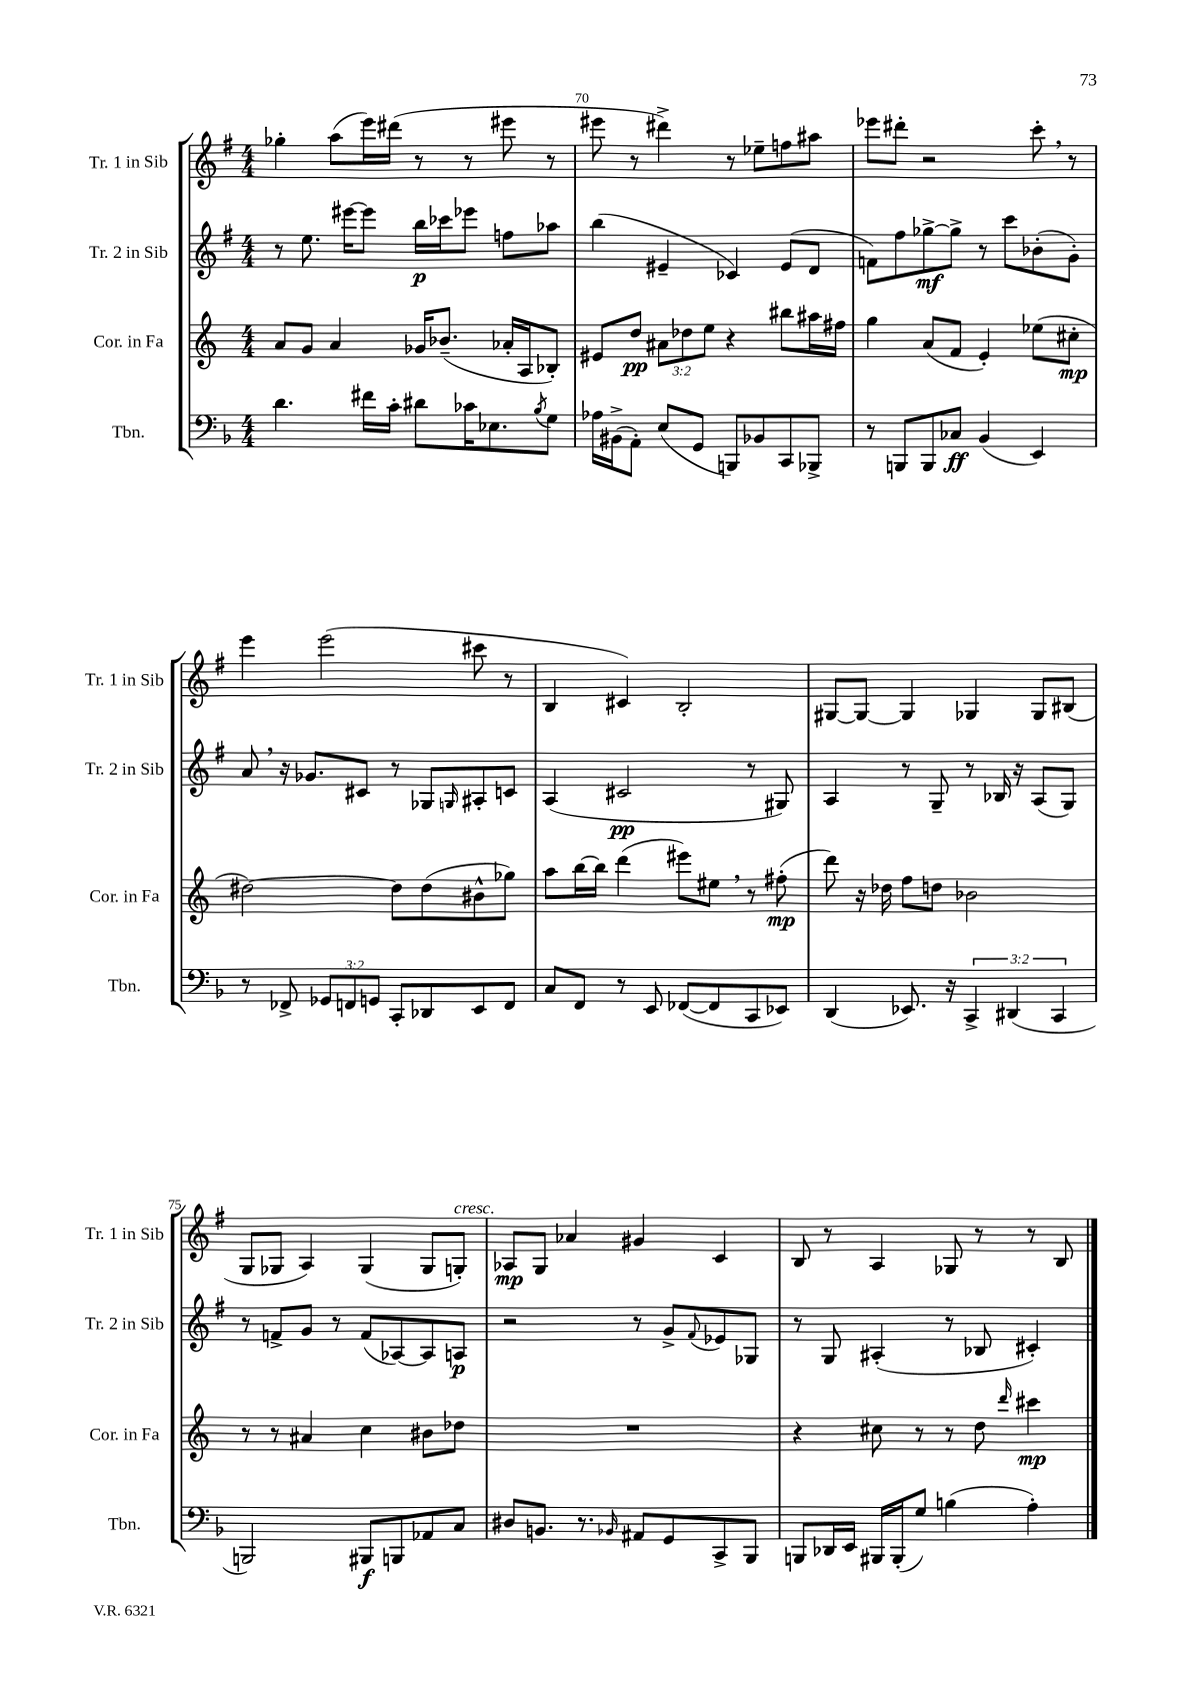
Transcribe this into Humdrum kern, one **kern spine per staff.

**kern	**dynam	**kern	**dynam	**kern	**dynam	**kern	**dynam
*part4	*part4	*part3	*part3	*part2	*part2	*part1	*part1
*staff4	*staff4	*staff3	*staff3	*staff2	*staff2	*staff1	*staff1
*I"Tbn.	*	*I"Cor. in Fa	*	*I"Tr. 2 in Sib	*	*I"Tr. 1 in Sib	*
*I'Tbn.	*	*I'Cor. in Fa	*	*I'Tr. 2 in Sib	*	*I'Tr. 1 in Sib	*
*clefF4	*	*clefG2	*	*clefG2	*	*clefG2	*
*k[b-]	*	*k[]	*	*k[f#]	*	*k[f#]	*
*M4/4	*	*M4/4	*	*M4/4	*	*M4/4	*
=69	=69	=69	=69	=69	=69	=69	=69
4.d\	.	8a/L	.	8r	.	4gg-X'\	.
.	.	8g/J	.	8.ee\	.	.	.
.	.	4a/	.	.	.	(8aa\L	.
.	.	.	.	[16eee#X\KL	.	.	.
16f#X\LL	.	.	.	8eee#\J]	.	16eee\L)	.
16c'\JJ	.	.	.	.	.	(16ddd#X\JJ	.
8d#X\L	.	16g-X/KL	.	16bb\LL	p	8r	.
.	.	(8.b-X~/J	.	16ccc-X\J	.	.	.
16c-X\K	.	.	.	8eee-X\J	.	8r	.
8.E-X\	.	.	.	.	.	.	.
.	.	16a-X'/LL	.	8ffn\L	.	8eee#X\	.
.	.	16A/J	.	.	.	.	.
8qB-/	.	.	.	.	.	.	.
8G\J	.	8B-X'/J)	.	8aa-X\J	.	8r	.
=70	=70	=70	=70	=70	=70	=70	=70
16A-X\LL	.	8e#X/L	.	(4bb\	.	8eee#X\	.
(16BB#X^\J	.	.	.	.	.	.	.
8AA'\J)	.	8dd/J	pp	.	.	8r	.
(8E/L	.	12a#X\L	.	4e#X~/	.	4ddd#X^\)	.
.	.	12dd-X\	.	.	.	.	.
8GG/J	.	.	.	.	.	.	.
.	.	12ee\J	.	.	.	.	.
8BBBn/L)	.	4r	.	4c-X/)	.	8r	.
8BB-X/	.	.	.	.	.	8ee-X~\L	.
8CC/	.	8bb#X\L	.	(8e#/L	.	8ffn\	.
8BBB-X^/J	.	16aa#X\L	.	8d/J	.	8aa#X\J	.
.	.	16ff#X\JJ	.	.	.	.	.
=71	=71	=71	=71	=71	=71	=71	=71
8r	.	4gg\	.	8fn\L)	.	8eee-X\L	.
8BBBn/L	.	.	.	8ff#\	.	8ddd#X'\J	.
8BBB/	.	(8a/L	.	[8gg-X^\	mf	2r	.
8C-X/J	ff	8f/J	.	8gg-^\J]	.	.	.
(4BB-/	.	4e'/)	.	8r	.	.	.
.	.	.	.	8ccc\L	.	.	.
4EE/)	.	(8ee-X\L	.	(8b-X'\	.	8ccc',\	.
.	.	8cc#X'\J	mp	8g'\J)	.	8r	.
!!LO:LB:g=z
=72	=72	=72	=72	=72	=72	=72	=72
8r	.	[2dd#X\)	.	8a,/	.	4eee\	.
8FF-X^/	.	.	.	16r	.	.	.
.	.	.	.	8.g-X/L	.	.	.
12GG-X/L	.	.	.	.	.	(2eee\	.
12FFn/	.	.	.	.	.	.	.
.	.	.	.	8c#X/J	.	.	.
12GGn/J	.	.	.	.	.	.	.
8CC'/L	.	8dd#\L]	.	8r	.	.	.
8DD-X/	.	(8dd#\	.	8G-X/L	.	.	.
.	.	.	.	16qqGn/	.	.	.
8EE/	.	8b#X^^\	.	8A#X'/	.	8ccc#X\	.
8FF/J	.	8gg-X\J)	.	8cn/J	.	8r	.
=73	=73	=73	=73	=73	=73	=73	=73
8C/L	.	8aa\L	.	(4A/	.	4B/	.
8FF/J	.	[16bb\L	.	.	.	.	.
.	.	16bb\JJ]	.	.	.	.	.
8r	.	(4ddd\	.	2c#X/	pp	4c#X/)	.
8EE/	.	.	.	.	.	.	.
([8FF-X/L	.	8eee#X\L)	.	.	.	2B'/	.
8FF-/]	.	8ee#X,\J	.	.	.	.	.
8CC/	.	8r	.	8r	.	.	.
8EE-X/J)	.	(8ff#X'\	mp	8G#X/)	.	.	.
=74	=74	=74	=74	=74	=74	=74	=74
(4DD/	.	8ddd\)	.	4A/	.	[8G#X/L	.
.	.	16r	.	.	.	8G#/J_	.
.	.	16dd-X\	.	.	.	.	.
8.EE-X/)	.	8ff\L	.	8r	.	4G#/]	.
.	.	8ddn\J	.	8G~/	.	.	.
16r	.	.	.	.	.	.	.
6CC^/	.	2b-X\	.	8r	.	4G-X/	.
.	.	.	.	16B-X/	.	.	.
(6DD#X/	.	.	.	.	.	.	.
.	.	.	.	16r	.	.	.
.	.	.	.	(8A/L	.	8G-/L	.
6CC/	.	.	.	.	.	.	.
.	.	.	.	8G/J)	.	(8B#X/J	.
!!LO:LB:g=z
=75	=75	=75	=75	=75	=75	=75	=75
2BBBn/)	.	8r	.	8r	.	8G/L	.
.	.	8r	.	8fn^/L	.	8G-X/J	.
.	.	4a#X/	.	8g/J	.	4A/)	.
.	.	.	.	8r	.	.	.
8BBB#X/L	f	4cc\	.	(8f/L	.	(4G-/	.
8BBBn/	.	.	.	[8A-X/)	.	.	.
8AA-X/	.	8b#X\L	.	8A-/]	.	8G-/L	.
!	!	!	!	!	!	!LO:TX:a:i:t=cresc.	!
8C/J	.	8dd-X\J	.	8An/J	p	8Gn'/J)	.
=76	=76	=76	=76	=76	=76	=76	=76
8D#X/L	.	1r	.	2r	.	8A-X/L	mp
8.BBn/J	.	.	.	.	.	8G/J	.
.	.	.	.	.	.	4a-X/	.
8.r	.	.	.	.	.	.	.
16qqBB-X/	.	.	.	.	.	.	.
8AA#X/L	.	.	.	8r	.	4g#X/	.
8GG/	.	.	.	8g^/L	.	.	.
.	.	.	.	8qqf#/	.	.	.
8CC^/	.	.	.	8e-X/	.	4c/	.
8BBB-/J	.	.	.	8G-X/J	.	.	.
=77	=77	=77	=77	=77	=77	=77	=77
8BBBn/L	.	4r	.	8r	.	8B/	.
16DD-X/L	.	.	.	8G/	.	8r	.
16EE/JJ	.	.	.	.	.	.	.
16BBB#X/LL	.	8cc#X\	.	(4A#X'/	.	4A/	.
(16BBB#'/J	.	.	.	.	.	.	.
8G/J)	.	8r	.	.	.	.	.
(4Bn\	.	8r	.	8r	.	8G-X/	.
.	.	8dd\	.	8B-X/	.	8r	.
.	.	16qqddd/	.	.	.	.	.
4A'\)	.	4ccc#X\	mp	4c#X'/)	.	8r	.
.	.	.	.	.	.	8B/	.
==	==	==	==	==	==	==	==
*-	*-	*-	*-	*-	*-	*-	*-
